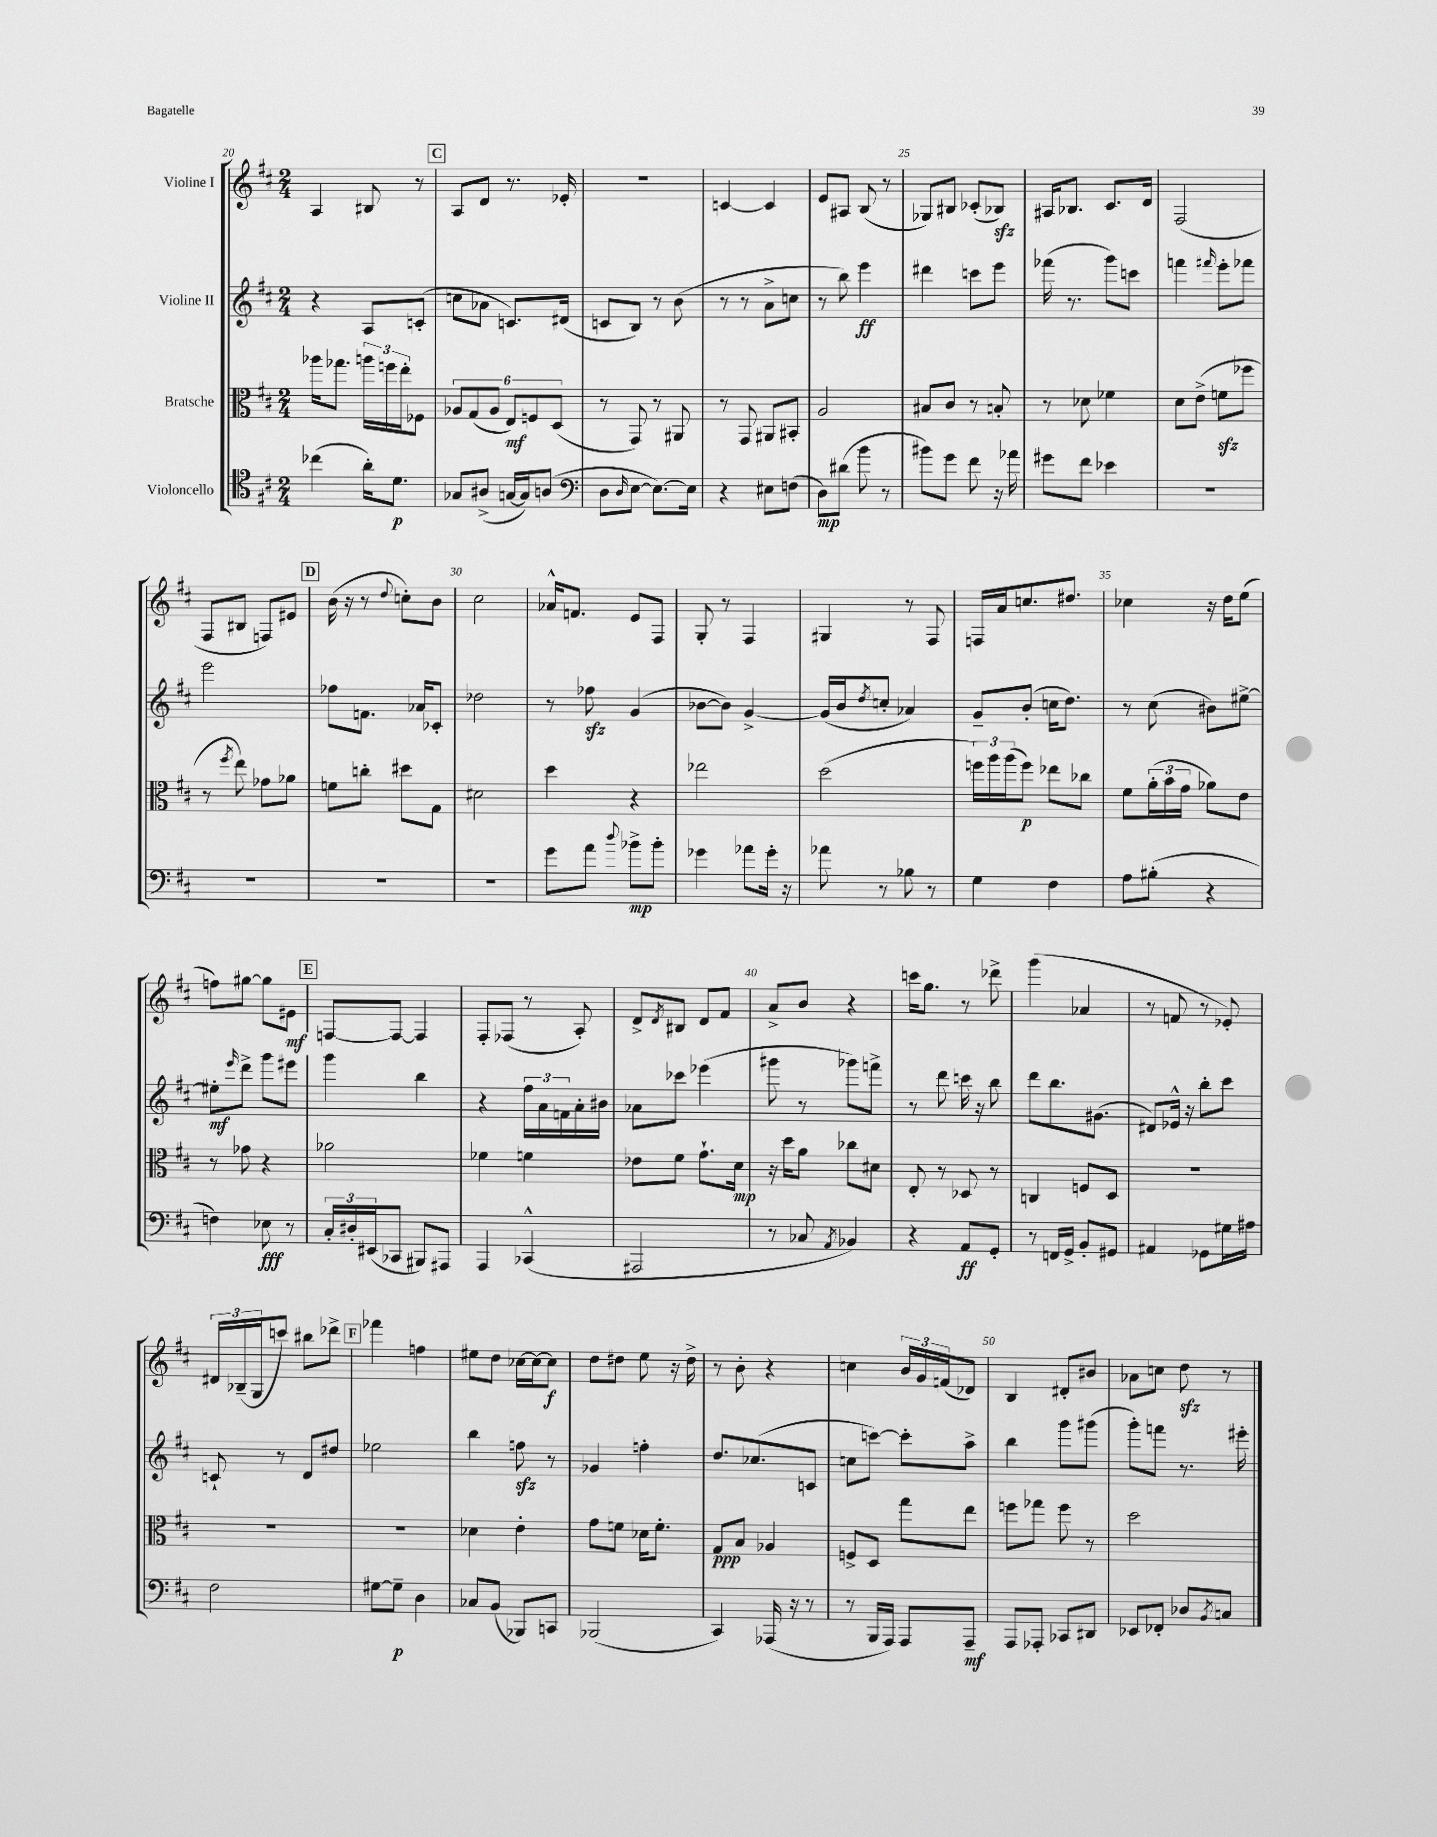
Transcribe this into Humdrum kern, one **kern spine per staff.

**kern	**kern	**kern	**kern
*staff4	*staff3	*staff2	*staff1
*clefC4	*clefC3	*clefG2	*clefG2
*k[f#c#]	*k[f#c#]	*k[f#c#]	*k[f#c#]
*M2/4	*M2/4	*M2/4	*M2/4
(4cc-	16aa-	4r	4A
.	8.gg-	.	.
16a')	24aa	8A	8B#
.	24ff	.	.
8.d	.	.	.
.	24ee'	.	.
.	8F-	(8c'	8r
=	=	=	=
8G-	12A-	8cc	8A
.	(12G	.	.
(8A#^	.	8a-	8d
.	12A-	.	.
[16G	12E)	8.c)	8.r
16G])	.	.	.
.	12F	.	.
(8A	.	.	.
.	(12D	.	.
.	.	(16d#	16e-'
=	=	=	=
*clefF4	*	*	*
8D	8r	8c	2r
16qqD	.	.	.
[8E	8GG)	8B)	.
8.E_)	8r	8r	.
.	8AA#	(8b	.
16E]	.	.	.
=	=	=	=
4r	8r	8r	[4c
.	8GG	8r	.
8E#	8AA#	8a^	4c]
(8F	8BB#'	8cc	.
=	=	=	=
8D)	2A	8r	8e
(8d#	.	8bb)	8A#
8b	.	4eee	(8B
8r	.	.	8r
=	=	=	=
8b#)	8B#	4ddd#	8G-)
8g	8c#	.	8B#
8f#	8r	8ccc	(8c-'
16r	8B'	8eee	8B-)
16a-	.	.	.
=	=	=	=
8g#	8r	(16fff-	16A#
.	.	8.r	8.B-
8f#	8d-	.	.
4e-	4f-	8ggg)	8.c#
.	.	8ccc	.
.	.	.	16d
=	=	=	=
2r	8d	4fff	(2F#
.	(8e^	.	.
.	.	16qqfff#	.
.	8f	8eee'	.
.	8ff-	8fff-	.
=	=	=	=
2r	8r	2eee	8F#
.	8qff#	.	.
.	8ee)	.	8B#
.	8g-	.	8F)
.	8a-	.	8e#
=	=	=	=
2r	8f	8ff-	(16b
.	.	.	16r
.	8cc'	8.f	8r
.	.	.	8qqdd
.	8dd#	.	8cc')
.	.	16a-	.
.	8G	8c-'	8b
=	=	=	=
2r	2d#	2dd-	2cc#
=	=	=	=
8g	4dd	8r	16a-^^
.	.	.	8.f
8a	.	8ff-	.
8qqdd	.	.	.
8b-^	4r	(4g	8e
8b-'	.	.	8F#
=	=	=	=
4g-	2ee-	[8b-	8G'
.	.	8b-])	8r
8a-	.	[4g^	4F#
16g-'	.	.	.
16r	.	.	.
=	=	=	=
8a-	(2dd	(16g]	4G#
.	.	16b	.
.	.	8qdd	.
8r	.	8cc'	.
8B-	.	4a-)	8r
8r	.	.	8F#
=	=	=	=
4G	24ff)	8g~	16F
.	24aa	.	.
.	.	.	16a
.	(24aa	.	.
.	8ff)	(8b'	8.cc
4F#	8ee-	16cc	.
.	.	8.dd)	8.dd#
.	8cc-	.	.
=	=	=	=
8A	8f#	8r	4cc-
(8B#'	(24a'	(8cc#	.
.	24b	.	.
.	24g	.	.
4r	8a-)	8b#)	16r
.	.	.	16dd
.	8e	[8ee#^	(8ee
=	=	=	=
4F)	8r	8ee#']	8ff)
.	.	16qqeee	.
.	8g-	8ddd^	[8gg#
8E-	4r	8ggg	8gg#]
8r	.	8eee#	8e#
=	=	=	=
24C#'	2a-	4ggg	[8F
24D#'	.	.	.
(24EE#	.	.	.
8CC-	.	.	8F_
8BBB#)	.	4bb	4F]
8AAA#	.	.	.
=	=	=	=
4AAA	4f-	4r	8F#'
.	.	.	(8F-
(4CC-^^	4f	24ff#	8r
.	.	24a	.
.	.	24f	.
.	.	16a'	8A')
.	.	16b#	.
=	=	=	=
2AAA#	8e-	8a-	8d^
.	.	.	8qd
.	8f#	8ccc-	8B#
.	8.g`	(4eee-	8d
.	.	.	8f#
.	16d	.	.
=	=	=	=
8r	16r	8ggg#	8a^
.	16dd	.	.
8C-	8a	8r	8b
8qAA	.	.	.
4BB-)	8cc-	8ggg-)	4r
.	8d#	8fff^	.
=	=	=	=
4r	8E'	8r	16ccc
.	.	.	8.gg
.	8r	8ddd	.
8AA	8D-	16ccc	8r
.	.	16r	.
8GG'	8r	8bb	8ddd-^
=	=	=	=
8r	4C	8ddd	(4ggg
16FF	.	8.bb	.
16GG^	.	.	.
8BB'	8F	.	4a-
.	.	(8.g#	.
8GG#	8D	.	.
=	=	=	=
4AA#	2r	8d#)	8r
.	.	16e-^^	8f
.	.	16r	.
8GG-	.	8bb'	8r
16G#	.	8ccc#	8e-')
16A#	.	.	.
=	=	=	=
2F#	2r	8c`	24d#
.	.	.	(24B-~
.	.	.	24G
.	.	8r	8ccc)
.	.	8d	8bb#
.	.	8dd#	8ddd-^
=	=	=	=
[8G#	2r	2ee-	4fff-
8G#~]	.	.	.
4D	.	.	4ff
=	=	=	=
8C-	4d-	4bb	8ee#
(8BB	.	.	8dd
8BBB-)	4e'	8ff	[16cc-
.	.	.	16cc-_
8CC	.	8r	8cc-]
=	=	=	=
(2BBB-	8g	4g-	8dd
.	8f	.	8dd#
.	16d-	4ff'	8ee
.	8.f'	.	.
.	.	.	16r
.	.	.	16dd#^
=	=	=	=
4CC#)	8G	8.dd	8r
.	8B	.	8b'
.	.	(8.cc-	.
(16AAA-	4A-	.	4r
16r	.	.	.
8r	.	8c	.
=	=	=	=
8r	8F^	8cc	4cc
16BBB	8D	[8ccc)	.
16AAA)	.	.	.
8AAA	8gg	8ccc']	24b
.	.	.	24g
.	.	.	(24f
8AAA~	8ee	8aa^	8d-)
=	=	=	=
8AAA	8ff	4bb	4B
8AAA-'	8gg-	.	.
8CC-	8ff	8ggg	8d#'
8DD#	8r	(8ggg#	8b#
=	=	=	=
8EE-	2dd	8ggg')	8a-
8FF-'	.	8fff	8cc
8D-	.	8.r	8dd
8qBB	.	.	.
8C	.	.	8r
.	.	16eee#'	.
==	==	==	==
*-	*-	*-	*-
